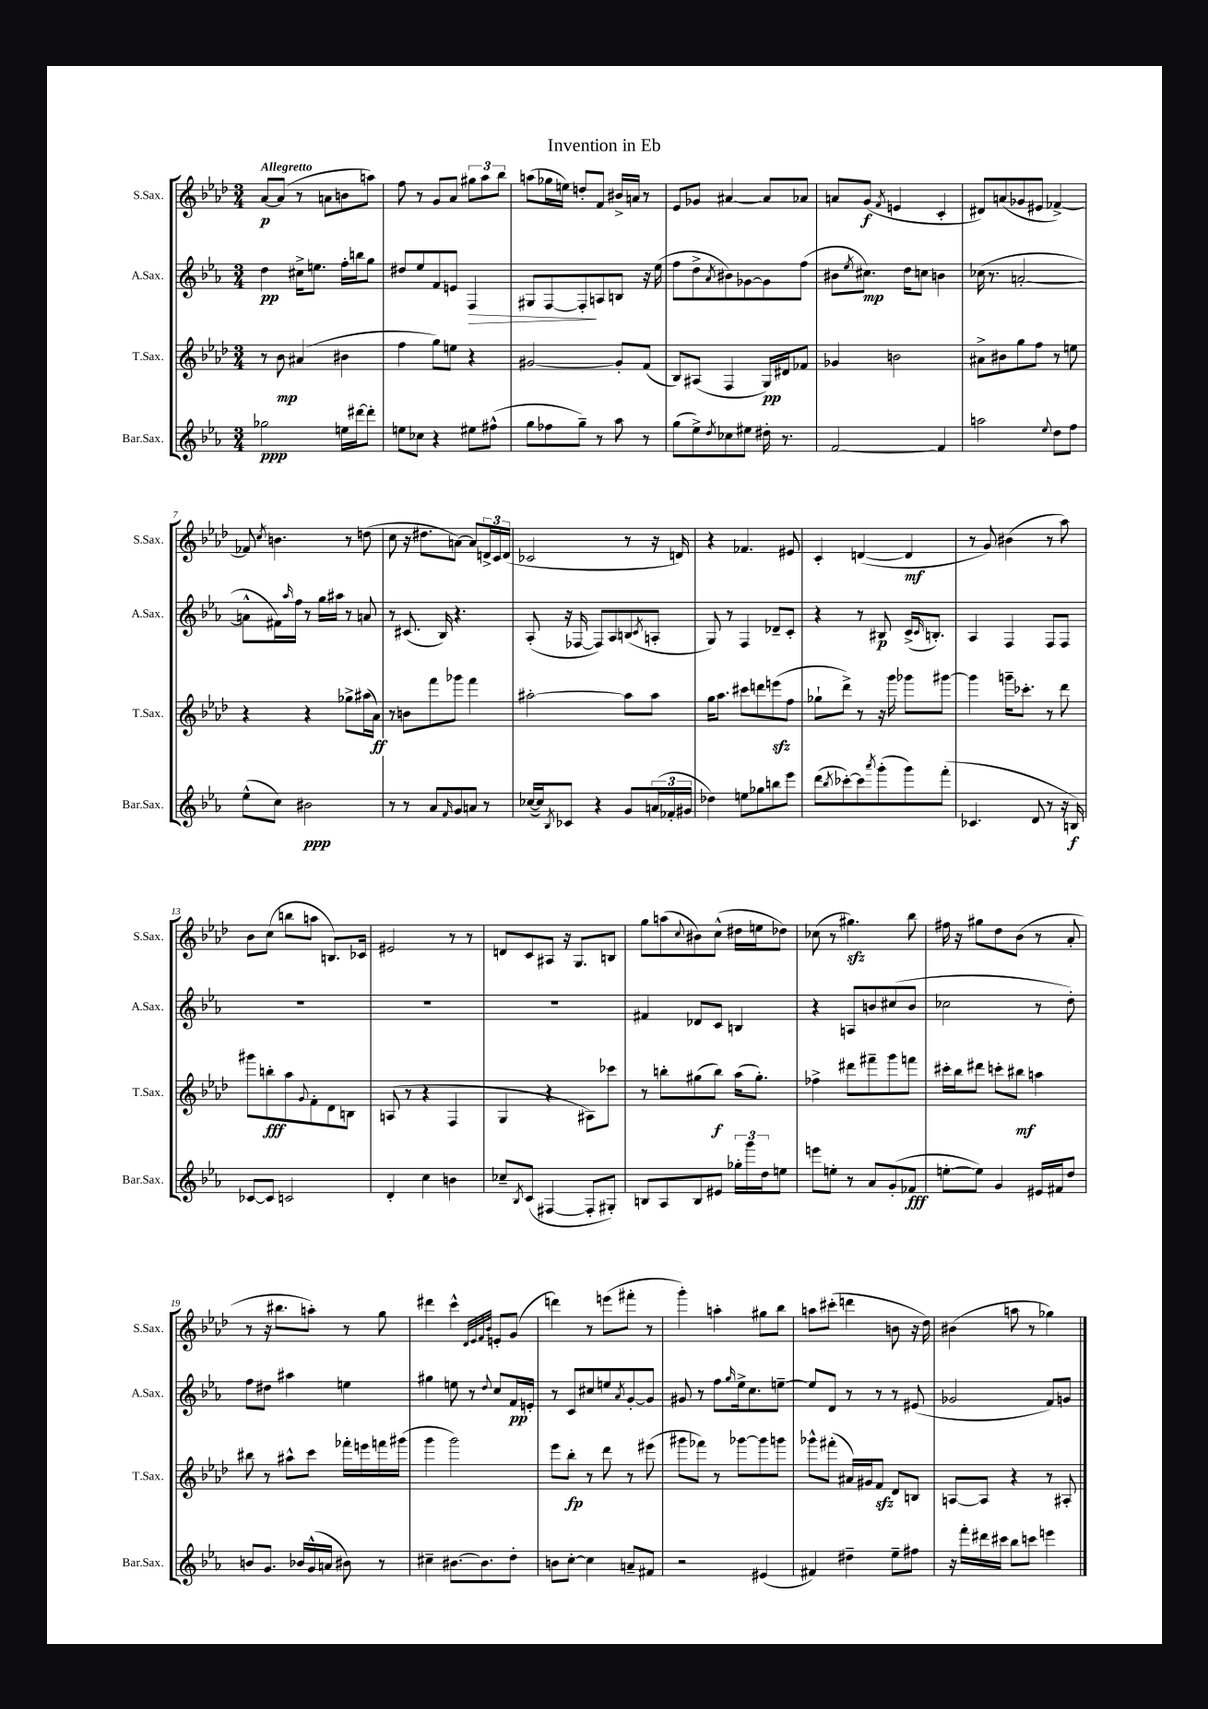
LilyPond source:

\header { title = "Invention in Eb" }
<<
\new StaffGroup <<
\new Staff = "s0" \with { instrumentName = "S.Sax." shortInstrumentName = "S.Sax." } {
    \clef treble \key aes \major \numericTimeSignature \time 3/4 \tempo "Allegretto"
    aes'8~\p aes'8( r8 a'8 b'8 a''8) |
    f''8 r8 g'8 aes'8 \tuplet 3/2 { gis''8 aes''8 bes''8 } |
    a''8( ges''16 e''16) d''8-. f'8 bis'16-> a'16 r8 |
    ees'8 ges'8 ais'4~ ais'8 aes'8 |
    a'8 g'8\f( \acciaccatura { f'8 } e'4 c'4-. |
    dis'8) a'8( ges'8 eis'8 fes'4~->) |
    fes'8 \acciaccatura { c''8 } b'4. r8 d''8( |
    c''8 r16 dis''8. a'8~) a'8 \tuplet 3/2 { d'16-> c'16 d'16( } |
    ces'2 r8 r16 d'16) |
    r4 fes'4. eis'8 |
    c'4-. d'4~( d'4\mf |
    r8 g'8) bis'4( r8 aes''8) |
    bes'8 c''8( b''8 a''8 b8.) ces'16 |
    eis'2 r8 r8 |
    d'8 c'8 ais8 r16 g8. b8 |
    g''8 a''8( \appoggiatura { c''8 } bis'8) c''8-^( dis''16 e''16 des''8) |
    ces''8( r8 gis''4.\sfz) bes''8 |
    fis''16 r16 gis''8 des''8 bes'8( r8 aes'8-. |
    r8 r16 bis''8. a''8-.) r8 g''8 |
    dis'''4 c'''4-^ \grace { des'32 ees'32 f'32 bes'32 } e'8-. g'8( |
    d'''4) r8 e'''8( fis'''8-. r8 |
    g'''4-.) a''4-. gis''8 bes''8 |
    a''8 cis'''8-.( d'''4 b'8 r16 des''16) |
    bis'4( a''8 r8 ges''4) \bar "|." |
}
\new Staff = "s1" \with { instrumentName = "A.Sax." shortInstrumentName = "A.Sax." } {
    \clef treble \key ees \major \numericTimeSignature \time 3/4
    d''4\pp cis''16-> e''8. f''16-. b''16 g''8 |
    dis''8 ees''8 f'8 e'8 f4\> |
    gis8 f8~ f8-.\! a8 b8 r16 ees''16( |
    f''8 d''8-> \acciaccatura { aes'8 } bis'8) ges'8~ ges'8 f''8( |
    bis'8 \acciaccatura { ees''8 } cis''8.\mp) d''16 c''8 b'4 |
    ces''16( r8. a'2~-. |
    a'8-^ fis'16) \grace { aes''16 } f''16 r8 g''16 ais''16 r8 a'8 |
    r8 cis'8.( bes16) r4. |
    aes8-.( r16 fes16~ fes8) aes8 b8( \acciaccatura { c'8 } a8-. |
    g8) r8 f4 des'8-- c'8-. |
    r4 r8 bis8\p c'16->( \grace { c'16 } b8.-.) |
    aes4 f4 f8 f8 |
    R2. |
    R2. |
    R2. |
    fis'4 des'8 c'8 b4 |
    r4 a8 b'8 cis''8( b'8 |
    ces''2 r8 d''8-.) |
    f''8 dis''8 ais''4 e''4 |
    gis''4 e''8 r8 \appoggiatura { d''8 } c''8 f'16\pp e'16-. |
    r8 c'8 cis''8 e''8 \acciaccatura { aes'8 } g'8~-. g'8 |
    gis'8 r8 f''8 \grace { g''16 } ees''16-> c''8. e''8~-- |
    e''8 d'8 r8 r8 r8 eis'8( |
    ges'2 f'8) g'8 \bar "|." |
}
\new Staff = "s2" \with { instrumentName = "T.Sax." shortInstrumentName = "T.Sax." } {
    \clef treble \key aes \major \numericTimeSignature \time 3/4
    r8 bes'8\mp ais'4( bis'4 |
    f''4 g''8) e''8 r4 |
    gis'2~ gis'8-. f'8( |
    bes8) ais8( f4 g16\pp) dis'16 fes'8 |
    ges'4 b'2 |
    ais'8-> bis'8 g''8 f''8 r8 e''8 |
    r4 r4 ges''8-> ais''16( aes'16\ff) |
    r8 b'8 f'''8 ges'''8 f'''4 |
    ais''2~-. ais''8 ais''8 |
    g''16 aes''8. cis'''8 d'''8 e'''8\sfz( f''8 |
    ges''8-! des'''8->) r8 r16 g'''16 ges'''8 gis'''8~ |
    gis'''4 g'''16-- ces'''8.-. r8 des'''8 |
    gis'''8 b''8-.\fff aes''8 \appoggiatura { g'8 } f'8-. des'8 b8 |
    a8( r8 r4 f4 |
    g4 r4 ais8) ces'''8 |
    r8 b''8-. gis''8( b''8\f) aes''16( gis''8.-.) |
    fes''4-> dis'''8 fis'''8-- g'''8 f'''8 |
    cis'''16-. bes''16 dis'''8 c'''8-. bis''8\mf a''4 |
    bis''8 r8 ais''8-^ c'''8 fes'''16-. e'''16 f'''16 gis'''16( |
    g'''4 g'''2) |
    ees'''8 bes''8-.\fp r8 des'''8 r8 eis'''8( |
    gis'''8 fes'''8) r8 ges'''8~ ges'''8 g'''8 |
    ges'''8-^ fis'''8-.( ais'16) gis'16 f'8\sfz des'8 b8 |
    a8~ a8 r4 r8 ais8-. \bar "|." |
}
\new Staff = "s3" \with { instrumentName = "Bar.Sax." shortInstrumentName = "Bar.Sax." } {
    \clef treble \key ees \major \numericTimeSignature \time 3/4
    ges''2\ppp e''16 dis'''16~ dis'''8-. |
    e''8 ces''8 r4 eis''8 fis''8-^( |
    g''8 fes''8 g''8--) r8 aes''8 r8 |
    g''8( ees''8->) \acciaccatura { d''8 } ces''8 eis''8 dis''16-. r8. |
    f'2~ f'4 |
    a''2 \appoggiatura { ees''8 } d''8 f''8 |
    ees''8-^( c''8) bis'2\ppp |
    r8 r8 aes'8 \grace { f'16 } g'8 a'8 r8 |
    ces''16~( ces''16) \acciaccatura { bes8 } ces'8 r4 g'8 \tuplet 3/2 { a'16( fes'16-. gis'16 } |
    des''4) e''8 ges''8 b''8 ees'''8 |
    d'''8( \acciaccatura { bes''8 } ces'''8~-.) ces'''8 \acciaccatura { aes'''8 } g'''8-.( g'''8) f'''8-.( |
    ces'4. d'8 r8 r16 b16\f) |
    ces'8~ ces'8 c'2 |
    d'4-. c''4 b'4 |
    ces''8-- \acciaccatura { bes8 } c'8( fis4~ fis8-. gis8-.) |
    b8 aes8 b8 eis'8 \tuplet 3/2 { ges''16-. g'''16 d''16 } e''8 |
    e'''8 e''8-. r8 aes'8 g'8-.( fes'8\fff |
    e''8~-. e''8) g'4 eis'16 fis'16 d''8 |
    b'8 g'8. bes'16 g'16-^( a'16 bis'8) r8 |
    cis''4-- bis'8.~ bis'8. d''8-. |
    b'8 c''8~-. c''4 a'8-- fis'8 |
    r2 eis'4( |
    fis'4) dis''4-- ees''8-- fis''8 |
    r16 f'''16-. dis'''16 cis'''16 bes''8 c'''8 e'''4 \bar "|." |
}
>>
>>
